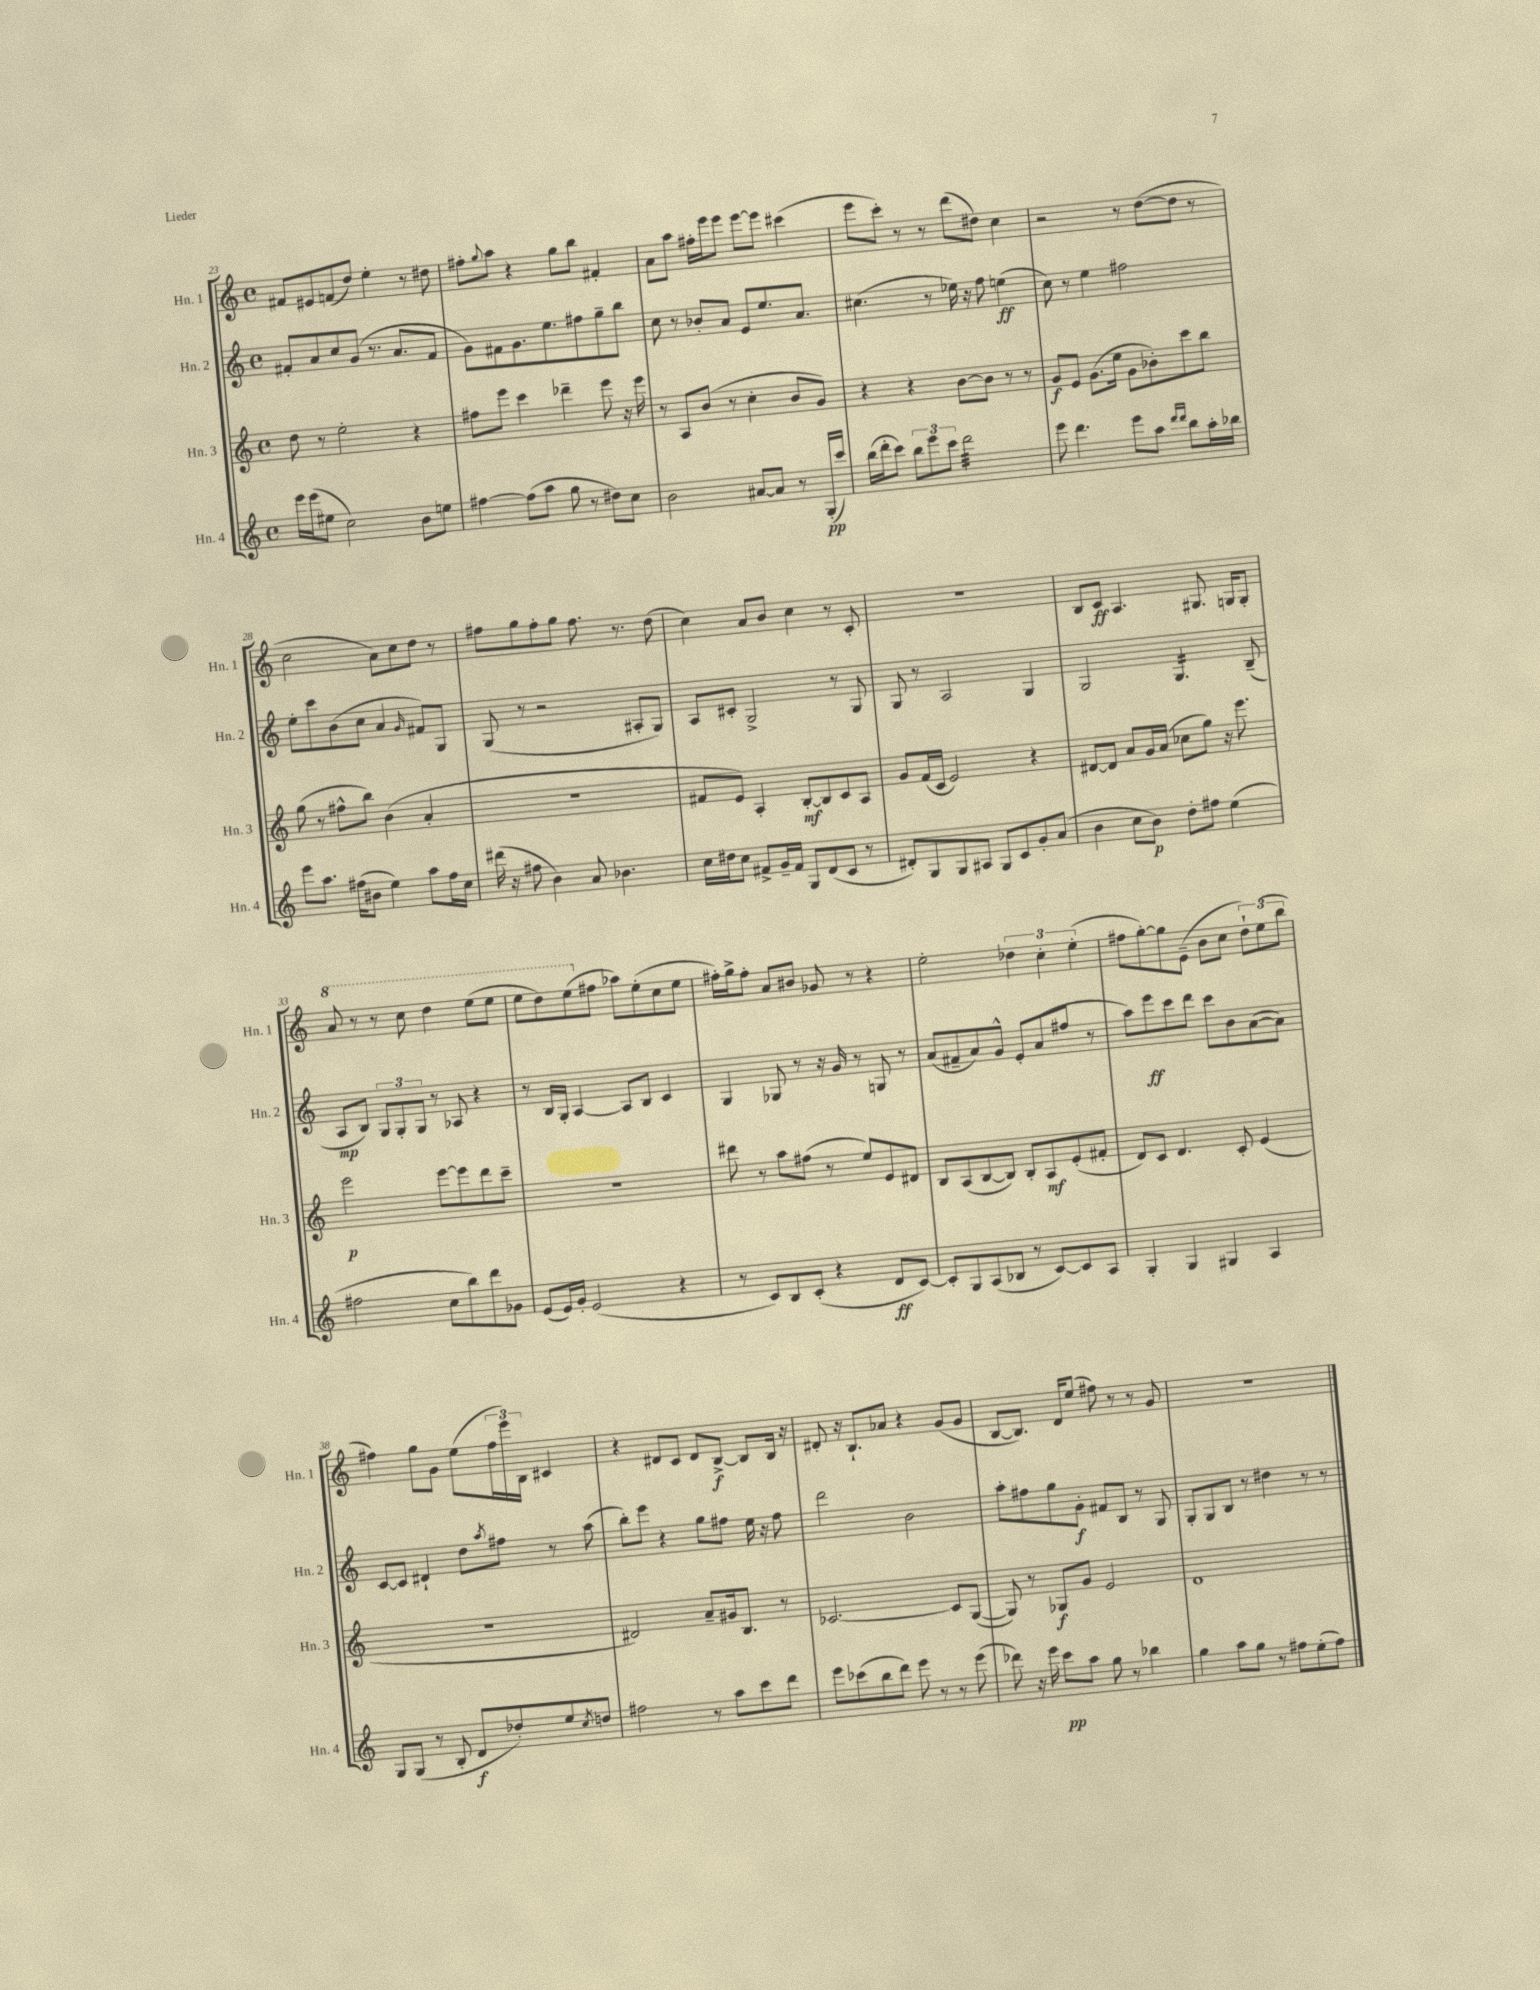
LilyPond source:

<<
\new StaffGroup <<
\new Staff = "s0" \with { instrumentName = "Hn. 1" shortInstrumentName = "Hn. 1" } {
    \clef treble \key c \major \defaultTimeSignature \time 4/4
    fis'8 eis'8 f'8( d''8) e''4-. r8 dis''8 |
    fis''8-. \appoggiatura { g''8 } a''8 r4 g''8 b''8 fis'4-. |
    a'8 a''8 fis''16-. e'''16 e'''8 e'''8~ e'''8 cis'''4( |
    e'''8 c'''8-.) r8 r8 d'''8( dis''8) c''4 |
    r2 r8 d''8~( d''8 r8 |
    c''2 a'8) c''8 d''8 r8 |
    fis''8 g''8 fis''8-. g''8 fis''8. r8. d''8( |
    c''4) a'8 b'8 c''4 r8 c'8-. |
    r1 |
    b8 c'8\ff a4. gis8. g16 g8-. |
    \ottava #1 a''8 r8 r8 c'''8 d'''4 e'''8( e'''8 |
    e'''8 d'''8) e'''8( \ottava #0 fis''8 aes''8) e''8-.( c''8 e''8 |
    fis''16-.) g''16-> fis''8-. a'8 bis'8 ges'8 r8 r4 |
    e''2-. \tuplet 3/2 { des''4 c''4-. e''4-.( } |
    fis''8 g''8~-.) g''8 e'8--( b'8 c''8 \tuplet 3/2 { d''8-!) e''8( b''8 } |
    fis''4) g''8 g'8 e''8( \tuplet 3/2 { fis''16 e'''16) b16 } cis'4 |
    r4 dis'8 c'8 dis'8 b8~->\f b8 b16 r16 |
    dis'8-. r16 b8.-! aes'8 r4 g'8( g'8 |
    b8~ b8.) d'16 e''8( fis''8) r8 r8 g'8 |
    R1 \bar "|." |
}
\new Staff = "s1" \with { instrumentName = "Hn. 2" shortInstrumentName = "Hn. 2" } {
    \clef treble \key c \major \defaultTimeSignature \time 4/4
    fis'8-. a'8 c''8 g'8( r8. a'8. fis'8 |
    g'8) fis'8 g'8. e''8. fis''8 g''8-- b''8 |
    c''8 r8 bes'8-. a'8 e'8 e''8. a'8. |
    cis''4.( r8 ees''16) r16 f''8 e''4\ff( |
    c''8) r8 e''4 fis''2 |
    e''8-. c'''8 b'8( c''8 a'4 \grace { g'16 } fis'8) g8 |
    g8( r8 r2 ais8-. g8) |
    a8 cis'8-. g2-> r8 g8 |
    g8 r8 a2 g4 |
    g2 g4.:16 b8--( |
    a8\mp b8) \tuplet 3/2 { g8 g8-. g8 } r8 aes8 r4 |
    r8 b16 g16-. a4~ a8 b8 c'4 |
    g4 ges8 r8 r16 g'16 r8 g8 r8 |
    a'8( fis'8-- a'8) g'8-^ e'8-. a'8( fis''8 r8 |
    a''8) e'''8\ff c'''8 d'''8 c'''8 b'8 a'8~( a'8) |
    c'8~ c'8 dis'4-! d''8 \acciaccatura { a''8 } fis''8 r8 a''8( |
    b''8-.) e'''8 r4 g''8 fis''8 e''16 r16 fis''8 |
    d'''2 b'2 |
    a''8-. fis''8 g''8 g'8-.\f fis'8 b8 r8 g8 |
    g8-. g8 b8 r8 dis''4 r8 r8 \bar "|." |
}
\new Staff = "s2" \with { instrumentName = "Hn. 3" shortInstrumentName = "Hn. 3" } {
    \clef treble \key c \major \defaultTimeSignature \time 4/4
    d''8 r8 e''2-. r4 |
    fis''8 e'''8 c'''4 des'''4-- e'''8 r16 e'''16 |
    r8 a8 b'8( r8 c''4-. b'8 g'8) |
    r4 r4 b'8~ b'8 r8 r8 |
    g'8\f e'8 g'8.( e''16 g'8 bes'8-.) c'''8 b''8 |
    g''8( r8 fis''8-^ b''8) b'4( a'4-. |
    R1 |
    fis'8 e'8) a4-. b8~-.\mf b8 c'8 a8 |
    g'8 f'16( c'16 e'2) r4 |
    dis'8~ dis'8 a'8 g'16 a'16( ces''8 g''8) r16 e'''8. |
    e'''2\p e'''8~ e'''8 d'''8 c'''8-- |
    R1 |
    dis'''8 r8 a''8 fis''8( r8 e''8) e'8 dis'8 |
    b8 a8( b8~ b8) b8-. a8\mf e'8-.( fis'8-. |
    d'8) c'8 d'4. c'8-. e'4( |
    R1 |
    dis'2) a'8-- gis'16 b8. r8 |
    ces'2.~ ces'8 g8~( |
    g8) r8 ges8\f g'8 e'2 |
    d'1 \bar "|." |
}
\new Staff = "s3" \with { instrumentName = "Hn. 4" shortInstrumentName = "Hn. 4" } {
    \clef treble \key c \major \defaultTimeSignature \time 4/4
    e'''16 e'''16( eis''8 c''2) b'8 e''8 |
    fis''4~ fis''8( a''8 g''8 r8 dis''8) c''8 |
    b'2 ais'8~ ais'8 r8 g16-.\pp( c'''16) |
    b''16( d'''16-. c'''8) \tuplet 3/2 { b''8 e'''8 c'''8 } d'''2:32 |
    e'''8 d'''4. e'''8 a''8 \grace { d'''16 d'''16 } b''8 a''16-. bes''16 |
    e'''8 a''8. fis''16( bis'8 e''4) a''8 fis''16 c''16 |
    dis'''16( r16 fis''8 b'4) a'8 bes'4. |
    c''16 dis''16 c''8 fis'8-> g'16-- fis'16 g8 d'8( c'8 r8 |
    dis'8-.) g8 g8 ais8 g8 c'8 g'8-. a'8( |
    b'4 c''8 b'8\p) d''8-. fis''8 e''4( |
    fis''2 c''8 b''8) d'''8 ges'8 |
    e'8( e'16) g'16-. e'2( r4 |
    r8 c'8) b8 c'8-.( r4 d'8\ff c'8~) |
    c'8-. g8 a8( bes8 r8 c'8~) c'8 a8 |
    g4-. g4 gis4 a4 |
    g8 g8( r8 b8-. d'8\f des''8-.) e''8 \acciaccatura { c''8 } d''8 |
    fis''2 r8 a''8 c'''8 d'''8 |
    e'''8 ces'''8( b''8 d'''8) e'''8 r8 r8 e'''8( |
    des'''8) r16 e'''16 c'''8\pp a''8 g''8 r8 bes''4 |
    g''4 a''8 g''8 r8 fis''8 e''8-.( fis''8) \bar "|." |
}
>>
>>
\layout { \context { \Score currentBarNumber = #23 } }
